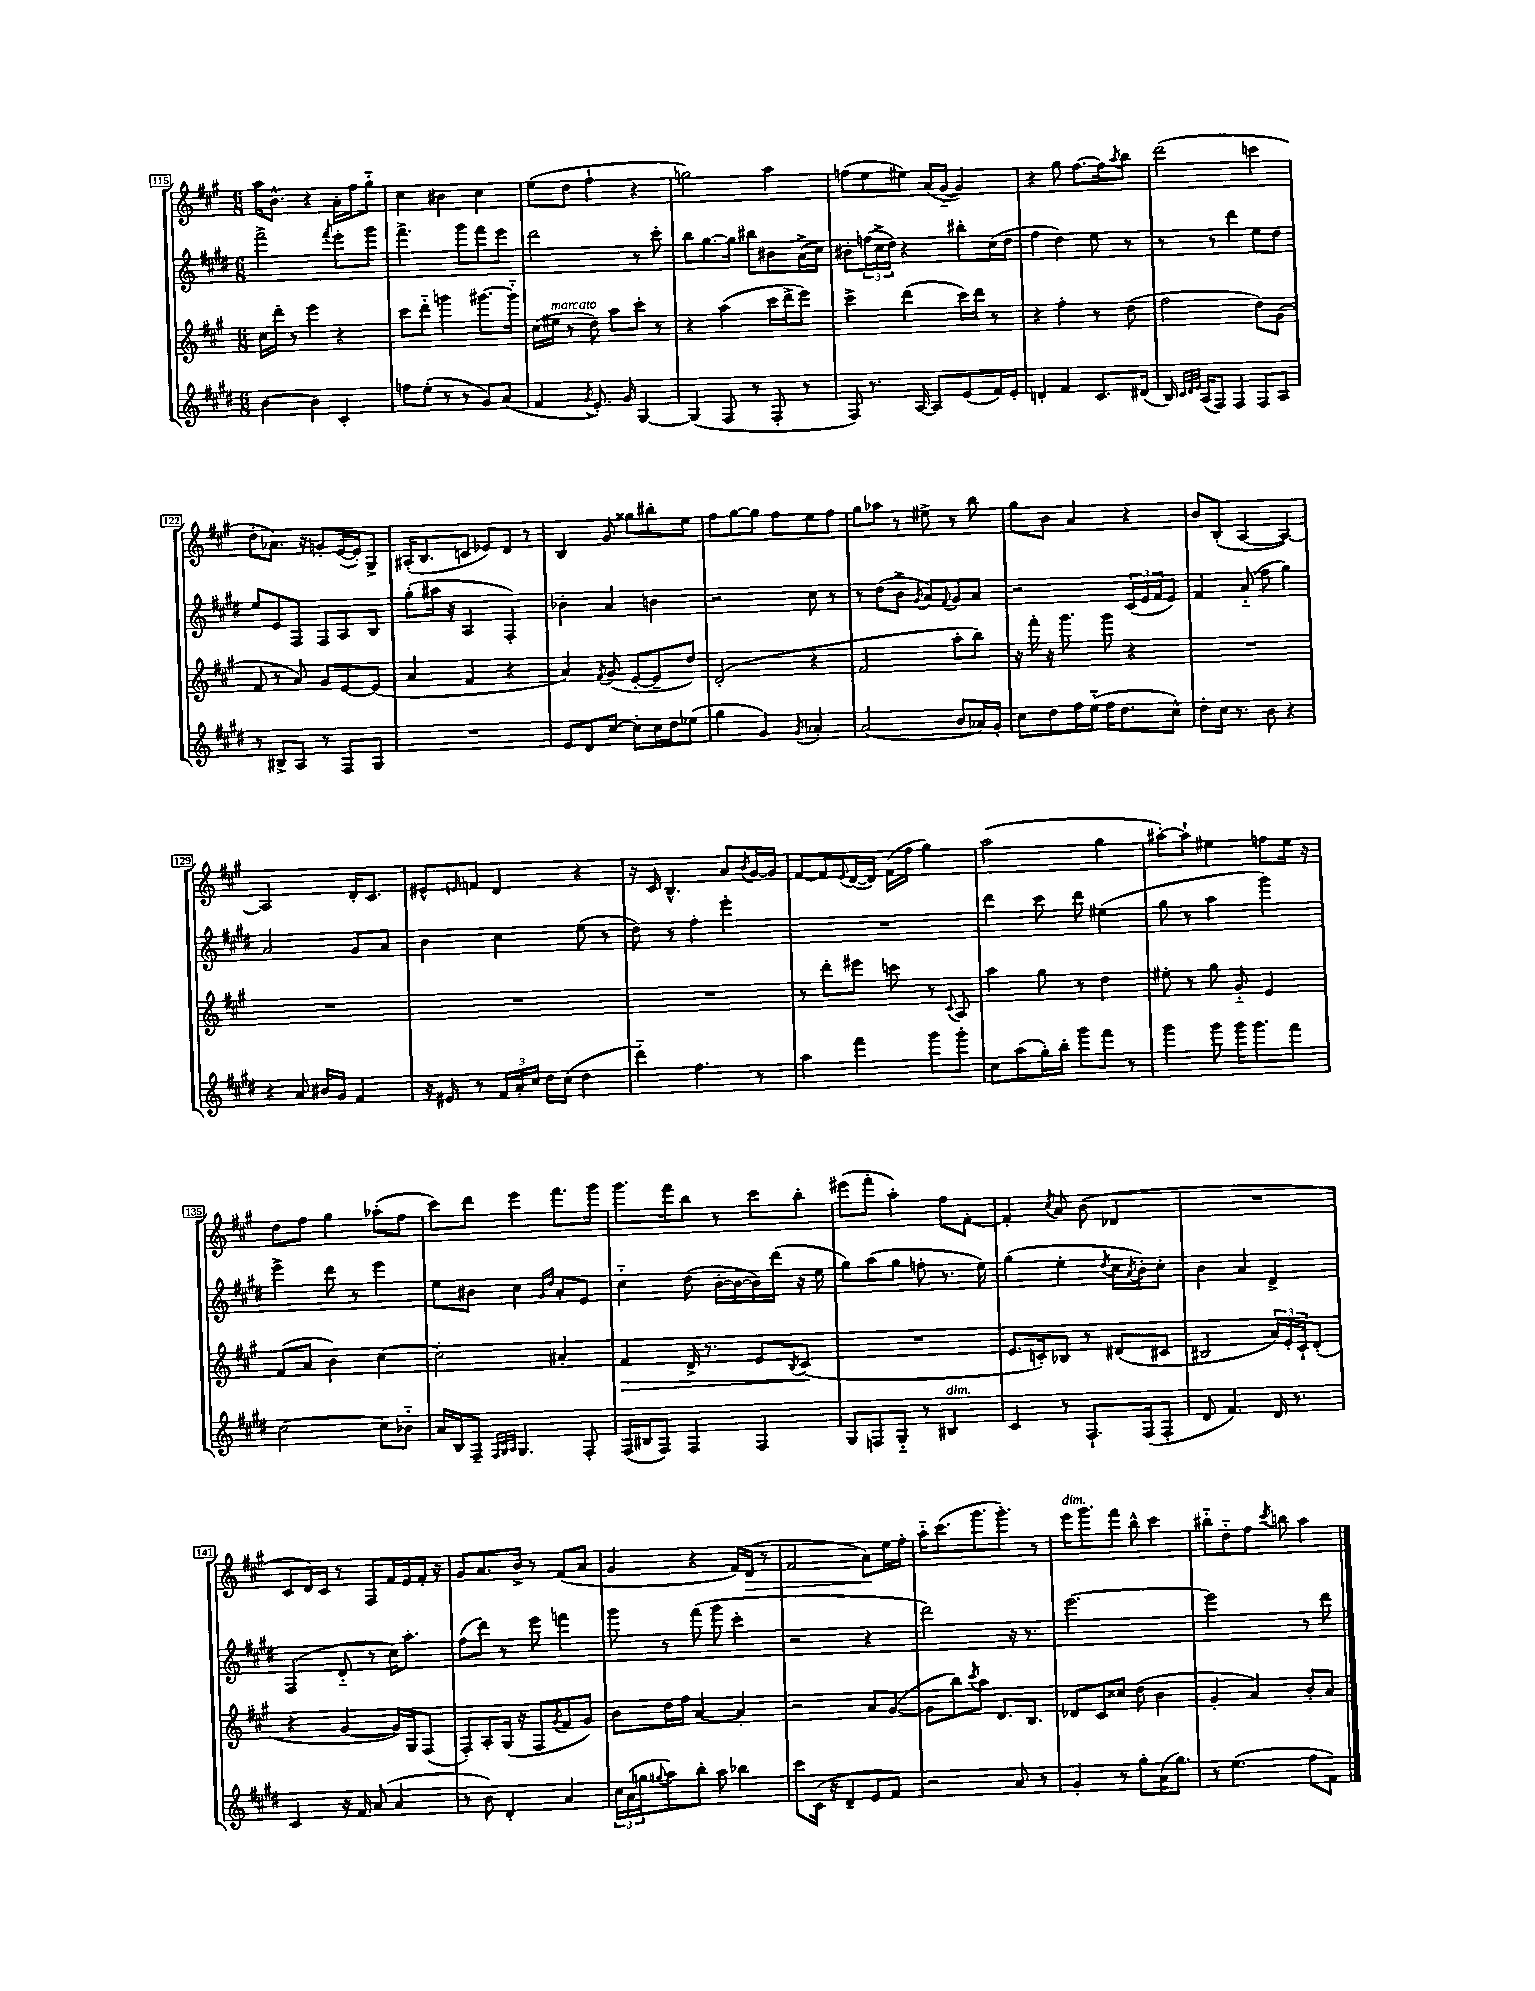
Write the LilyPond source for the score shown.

<<
\new StaffGroup <<
\new Staff = "s0" {
    \clef treble \key a \major \numericTimeSignature \time 6/8
    a''16 b'8.-^ r4 a'16-. fis''16 gis''8-_ |
    cis''4 bis'4 cis''4 |
    e''8( d''8 fis''4-! r4 |
    g''2) a''4 |
    f''8( e''8 eis''8) a'16( gis'16~-_ gis'4) |
    r4 gis''8 fis''8.~ fis''16 \acciaccatura { a''8 } b''8 |
    d'''2( c'''4 |
    d''8-. aes'8.) r16 g'8-. e'16~( e'16-.) gis8-> |
    ais16-.( b8. c'8 ees'8) d'8 r8 |
    b4 gis'8 gisis''8 bis''8-. e''8 |
    fis''8 gis''8~ gis''8 fis''8 e''8 fis''8 |
    gis''8 aes''8 r8 eis''8-> r8 b''8 |
    gis''8 b'8 a'4 r4 |
    b'8 b8-.( a4~ a4~) |
    a2 d'16-. cis'8. |
    eis'8-^ \grace { e'16 } f'8 d'4 r4 |
    r16 cis'16 b4.-^ a'8 \acciaccatura { b'8 } gis'16~ gis'16 |
    fis'8~ fis'8 \appoggiatura { e'8 } d'16~( d'16) fis'16( fis''16 gis''4) |
    a''2( gis''4 |
    ais''8~-.) ais''8-! eis''4 f''8 eis''16 r16 |
    d''8 fis''8 gis''4 aes''8-.( fis''8 |
    cis'''8) d'''8 e'''4 fis'''8. gis'''16 |
    gis'''8. fis'''16 b''8 r8 cis'''8 b''8-. |
    eis'''8( fis'''8-. a''4-.) fis''8 fis'8~-. |
    fis'4-. \acciaccatura { cis''8 } a'8 b'8( des'4 |
    R2. |
    cis'8 d'16) cis'16 r8 fis8 fis'16 e'16 fis'16-. r16 |
    gis'8 a'8. b'16-> r8 fis'8( a'8 |
    gis'4 r4 fis'16) d'16\>( r8 |
    fis'2 a'8\!) e''16 fis''16-. |
    a''16-_ cis'''8.( gis'''8. gis'''8.-.) r8 |
    e'''16^\markup { \italic "dim." } gis'''8. fis'''8 b''8-^ cis'''4 |
    bis''8-_ d''8-_ fis''8 \acciaccatura { cis'''8 } b''8 a''4 \bar "|." |
}
\new Staff = "s1" {
    \clef treble \key e \major \numericTimeSignature \time 6/8
    fis'''2-> \acciaccatura { fis'''8 } e'''8-. gis'''8 |
    fis'''4.-> gis'''8 fis'''8 e'''8 |
    dis'''2 r8 cis'''8-. |
    b''8 gis''8.~ gis''16 bis''8 bis'8 a'16->( cis''16) |
    bis'8-. \tuplet 3/2 { f''16( cis''16-> dis''16) } r4 bis''8-. cis''16( dis''16 |
    fis''4 dis''4) e''8 r8 |
    r8 r8 dis'''4 e''8 dis''8 |
    e''8 e'8 fis8 fis8 a8 b8 |
    gis''8-.( ais''16 r16 a4 fis4-.) |
    bes'4-. a'4 b'4 |
    r2 cis''8 r8 |
    r8 dis''8( b'8-> \acciaccatura { gis'8 } a'8) \appoggiatura { fis'8 } gis'8 a'8 |
    r2 \tuplet 3/2 { cis'16( e'16 fis'16 } e'8) |
    fis'4 a'8-_( fis''8 gis''4) |
    a'2 gis'8 a'8 |
    b'4 cis''4 e''8( r8 |
    dis''8) r8 fis''4-. e'''4-. |
    R2. |
    dis'''4 cis'''8 dis'''8 eis''4( |
    gis''8 r8 a''4 gis'''4) |
    e'''4-> dis'''8 r8 e'''4 |
    e''8 bis'8 cis''4 \grace { gis'16 dis''16 } a'8-. e'8 |
    cis''4-_ dis''8( b'16~-. b'16~ b'16) dis'''16( r16 e''16 |
    gis''8) a''8( gis''8 f''8-. r8. e''16) |
    gis''4( e''4-. \acciaccatura { dis''8 } cis''16 \acciaccatura { a'8 } b'16-.) cis''8-. |
    b'4 a'4 dis'4-> |
    fis4( dis'8-_ r8 cis''16) a''8.-. |
    fis''8( dis'''8) r8 e'''8 f'''4 |
    gis'''8 r8 fis'''8( gis'''8 cis'''4-. |
    r2 r4 |
    dis'''2) r16 r8. |
    e'''2.~ |
    e'''2 r8 dis'''8 \bar "|." |
}
\new Staff = "s2" {
    \clef treble \key a \major \numericTimeSignature \time 6/8
    cis''16 d'''16-. r8 e'''4 r4 |
    cis'''8 d'''8-_ g'''4 gis'''8.~ gis'''16-_ |
    cis''16( eis''16^\markup { \italic "marcato" } r8 d''8) a''8 cis'''8-. r8 |
    r4 a''4( cis'''16 d'''16-> e'''8) |
    cis'''4-> d'''4( cis'''16) d'''16 r8 |
    r4 fis''4-. r8 d''8( |
    fis''2 d''8) gis'8( |
    fis'8 r8 a'8) gis'8 e'8~ e'8( |
    a'4 fis'4 r4 |
    a'4) \acciaccatura { fis'8 } gis'8( e'8~-. e'8-- d''8) |
    d'2-.( r4 |
    fis'2 a''8-. b''8) |
    r16 fis'''16-. r16 gis'''8. gis'''8 r4 |
    R2. |
    R2. |
    R2. |
    R2. |
    r8 d'''8-. eis'''8 c'''8 r8 \appoggiatura { cis'8 } a8 |
    a''4 gis''8 r8 d''4 |
    eis''8-. r8 gis''8 gis'8-_ e'4 |
    fis'8( a'8 b'4) cis''4~ |
    cis''2-. ais'4-. |
    fis'4\> d'16-> r8. e'8 \acciaccatura { b8 } cis'8\!( |
    R2. |
    e'8. c'16-.) bes8 r8 dis'8( cis'8 |
    bis2 \tuplet 3/2 { a'16) e'16-. cis'16-! } d'8-.( |
    r4 gis'4~ gis'16) gis16 fis8( |
    fis8-.) a8-. gis16( r16 fis8 \acciaccatura { gis'8 } fis'8 gis'8) |
    b'8 d''16 fis''16 a'4~ a'4-. |
    r2 a'8 gis'8~( |
    gis'8 b''8) \acciaccatura { cis'''8 } a''8 d'8. b8. |
    des'8 cis'8 cisis''8 d''8( b'4 |
    gis'4-. a'4) b'8-. a'8 \bar "|." |
}
\new Staff = "s3" {
    \clef treble \key e \major \numericTimeSignature \time 6/8
    b'4~ b'4 cis'4-. |
    f''8 e''8-.( r8 r8 gis'8) a'8( |
    fis'4 \acciaccatura { gis'8 } e'8.-.) gis'16 gis4~ |
    gis4( fis8 r8 fis8-. r8 |
    fis8) r8. a16~ a8 e'8( fis'16) e'16-. |
    d'4-. fis'4 cis'8. dis'16( |
    b16) \grace { cis'32 dis'32 e'32 } a16( fis8) fis4 fis8 a8 |
    r8 bis8-> a8 r8 fis8 gis8 |
    R2. |
    e'8 dis'8 cis''8~ cis''8-. cis''16 dis''16 ees''8( |
    gis''4 gis'4) \acciaccatura { gis'8 } aes'4-. |
    a'2( b'8 aes'16) gis'16-. |
    cis''8 dis''8 fis''16 e''16-_( fis''16 dis''8. cis''8-^) |
    dis''8-. cis''16 r8. b'8 r4 |
    r4 a'8 bis'16 gis'16 fis'4 |
    r16 eis'16 r8 \tuplet 3/2 { fis'16 a'16-. cis''16 } dis''16 cis''16( dis''4 |
    dis'''4-_) fis''4. r8 |
    a''4 fis'''4 gis'''8 gis'''8-. |
    cis''8 a''8( gis''16-.) b''16-. gis'''8 fis'''8 r8 |
    gis'''4 gis'''8 gis'''16 gis'''8. fis'''8 |
    cis''2~ cis''8 bes'8-_ |
    a'16 b16 fis8-- \grace { fis32 gis32 a32 } gis4. fis8-. |
    fis16( bis16 fis8) fis4 fis4 |
    gis8 f8 gis8-_ r8 bis4^\markup { \italic "dim." } |
    cis'4 r8 fis8.-! fis16( fis8-. |
    dis'8 fis'4.) dis'16 r8. |
    cis'4 r16 fis'16 a'8( a'4 |
    r8 b'8) dis'4-. a'4 |
    \tuplet 3/2 { cis''16 a'16( g''16 } \appoggiatura { gis''8 } a''8) b''8-. a''8 bes''4 |
    cis'''8 cis'16( r16 dis'4-- e'8 fis'8) |
    r2 a'8 r8 |
    gis'4-. r8 gis''8-. a'16( gis''8.) |
    r8 e''4.( fis''8 fis'8) \bar "|." |
}
>>
>>
\layout { \context { \Score currentBarNumber = #115 \override BarNumber.stencil = #(make-stencil-boxer 0.1 0.3 ly:text-interface::print) } }
